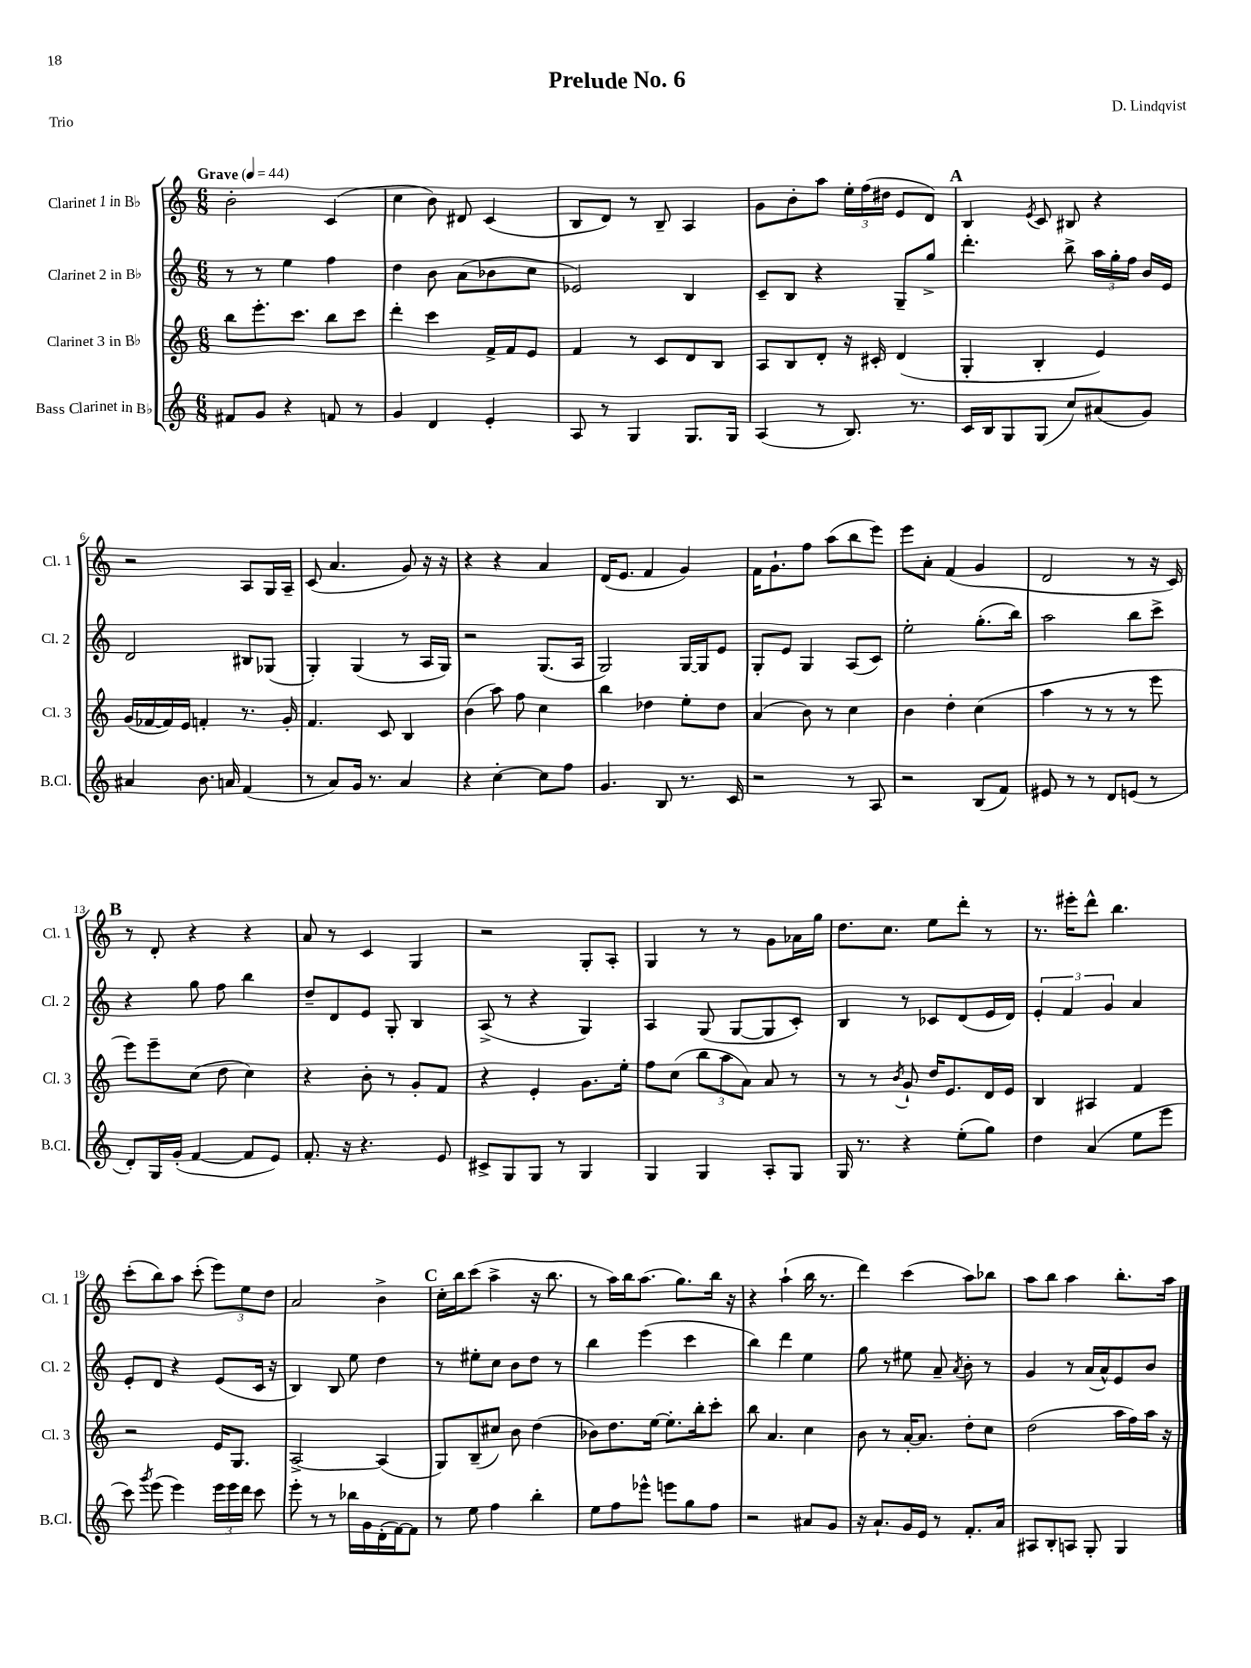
\header { title = "Prelude No. 6" composer = "D. Lindqvist" piece = "Trio" }
<<
\new StaffGroup <<
\new Staff = "s0" \with { instrumentName = "Clarinet 1 in Bb" shortInstrumentName = "Cl. 1" } {
    \clef treble \key c \major \numericTimeSignature \time 6/8 \tempo "Grave" 4 = 44
    \autoBeamOff b'2-. c'4( |
    c''4 b'8) dis'8 c'4( |
    b8[ d'8]) r8 b8-- a4 |
    g'8[ b'8-. a''8] \tuplet 3/2 { e''16[-. f''16( dis''16] } e'8[ d'8]) |
    \mark \markup { \bold "A" } b4 \acciaccatura { e'8 } c'8 bis8 r4 |
    r2 a8[ g16 a16]-- |
    c'8( a'4. g'8) r16 r16 |
    r4 r4 a'4 |
    d'16[( e'8.] f'4 g'4) |
    f'16[ g'8.-! f''8] a''8[( b''8 e'''8]) |
    e'''8[ a'8]-. f'4( g'4 |
    d'2 r8 r16 c'16) |
    \mark \markup { \bold "B" } r8 d'8-. r4 r4 |
    a'8 r8 c'4 g4 |
    r2 g8[-. a8]-. |
    g4 r8 r8 g'8[ aes'16 g''16] |
    d''8.[ c''8.] e''8[ d'''8]-. r8 |
    r8. eis'''16[-. d'''8]-^ b''4. |
    c'''8[-.( b''8) a''8] c'''8-.( \tuplet 3/2 { e'''8[) e''8 d''8] } |
    a'2 b'4-> |
    \mark \markup { \bold "C" } c''16[-. b''16 c'''8]( a''4-> r16 b''8. |
    r8 a''16[) b''16 a''8.]( g''8.[) b''16] r16 |
    r4 a''4-!( b''16 r8. |
    d'''4) c'''4( a''8[) bes''8] |
    a''8[ b''8] a''4 b''8.[-. a''16] \bar "|." |
}
\new Staff = "s1" \with { instrumentName = "Clarinet 2 in Bb" shortInstrumentName = "Cl. 2" } {
    \clef treble \key c \major \numericTimeSignature \time 6/8
    \autoBeamOff r8 r8 e''4 f''4 |
    d''4 b'8 a'8[( bes'8 c''8] |
    ees'2) b4 |
    c'8[-- b8] r4 g8[-- g''8]-> |
    \mark \markup { \bold "A" } d'''4.-. b''8-> \tuplet 3/2 { a''16[ g''16-. f''16] } b'16[ e'16] |
    d'2 bis8[ ges8]( |
    g4-.) g4( r8 a16[ g16]) |
    r2 g8.[( a16] |
    g2) g16[~ g16 e'8] |
    g8[-. e'8] g4 a8[( c'8]) |
    e''2-. g''8.[-.( b''16]) |
    a''2 b''8[ c'''8]-> |
    \mark \markup { \bold "B" } r4 g''8 f''8 b''4 |
    d''8[-- d'8 e'8] g8-. b4 |
    a8->( r8 r4 g4) |
    a4 g8( g8[~ g8 c'8]-.) |
    b4 r8 ces'8[ d'8( e'16 d'16]) |
    \tuplet 3/2 { e'4-. f'4 g'4 } a'4 |
    e'8[-. d'8] r4 e'8[( c'16] r16 |
    b4) b8 e''8 d''4 |
    \mark \markup { \bold "C" } r8 eis''8[-. c''8] b'8[ d''8] r8 |
    b''4 e'''4( c'''4 |
    b''4) d'''4 e''4 |
    g''8 r8 eis''8 a'8-- \acciaccatura { a'8 } b'8-. r8 |
    g'4 r8 a'16[( a'16-^) e'8 b'8] \bar "|." |
}
\new Staff = "s2" \with { instrumentName = "Clarinet 3 in Bb" shortInstrumentName = "Cl. 3" } {
    \clef treble \key c \major \numericTimeSignature \time 6/8
    \autoBeamOff b''8[ e'''8.-. c'''8.] b''8[ c'''8] |
    d'''4-. c'''4 f'16[-> f'16 e'8] |
    f'4 r8 c'8[ d'8 b8] |
    a8[ b8 d'8]-. r16 cis'16-. d'4( |
    \mark \markup { \bold "A" } g4-. b4-. e'4) |
    g'16[( fes'16~ fes'16) e'16] f'4-. r8. g'16-. |
    f'4. c'8 b4 |
    b'4( a''8) f''8 c''4 |
    b''4 des''4 e''8[-. des''8] |
    a'4( b'8) r8 c''4 |
    b'4 d''4-. c''4( |
    a''4 r8 r8 r8 e'''8 |
    \mark \markup { \bold "B" } e'''8[) e'''8-- c''8]( d''8 c''4) |
    r4 b'8-. r8 g'8[-. f'8] |
    r4 e'4-. g'8.[ e''16]-. |
    f''8[ c''8]( \tuplet 3/2 { b''8[ a''8 a'8]) } a'8 r8 |
    r8 r8 \acciaccatura { b'8 } g'8-! d''16[ e'8. d'16 e'16] |
    b4 ais4 f'4 |
    r2 e'16[ g8.] |
    a2~-> a4( |
    \mark \markup { \bold "C" } g8[) b8--( cis''8]) b'8 d''4( |
    bes'8[) d''8. e''16]~ e''8.[-. b''16-. c'''8]-. |
    b''8 a'4. c''4 |
    b'8 r8 a'16[~-. a'8.] d''8[-. c''8] |
    d''2( a''16[ f''16) a''16] r16 \bar "|." |
}
\new Staff = "s3" \with { instrumentName = "Bass Clarinet in Bb" shortInstrumentName = "B.Cl." } {
    \clef treble \key c \major \numericTimeSignature \time 6/8
    \autoBeamOff fis'8[ g'8] r4 f'8 r8 |
    g'4 d'4 e'4-. |
    a8 r8 g4 g8.[ g16] |
    a4( r8 b8.) r8. |
    \mark \markup { \bold "A" } c'16[ b16 g8 g8]( c''8[) ais'8( g'8]) |
    ais'4 b'8. a'16 f'4( |
    r8 a'8[) g'16] r8. a'4 |
    r4 c''4~-. c''8[ f''8] |
    g'4. b8 r8. c'16 |
    r2 r8 a8 |
    r2 b8[( f'8]) |
    eis'8 r8 r8 d'8[ e'8]( r8 |
    \mark \markup { \bold "B" } d'8[-.) g16 g'16]-.( f'4~ f'8[ e'8]) |
    f'8.-. r16 r4. e'8 |
    cis'8[-> g8 g8] r8 g4 |
    g4 g4 a8[-. g8] |
    g16 r8. r4 e''8[-.( g''8]) |
    d''4 a'4( e''8[ e'''8] |
    c'''8) \acciaccatura { g'''8 } e'''8( e'''4) \tuplet 3/2 { e'''16[ e'''16 d'''16] } c'''8 |
    e'''8-. r8 r8 bes''16[ g'16 d'16-.( f'16~) f'8] |
    \mark \markup { \bold "C" } r8 e''8 f''4 b''4-. |
    e''8[ f''8 ees'''8]-^ e'''8[ g''8 f''8] |
    r2 ais'8[ g'8] |
    r16 a'8.[-! g'16 e'16] r8 f'8.[-. a'16] |
    ais8[ b8-. a8] g8-. g4 \bar "|." |
}
>>
>>
